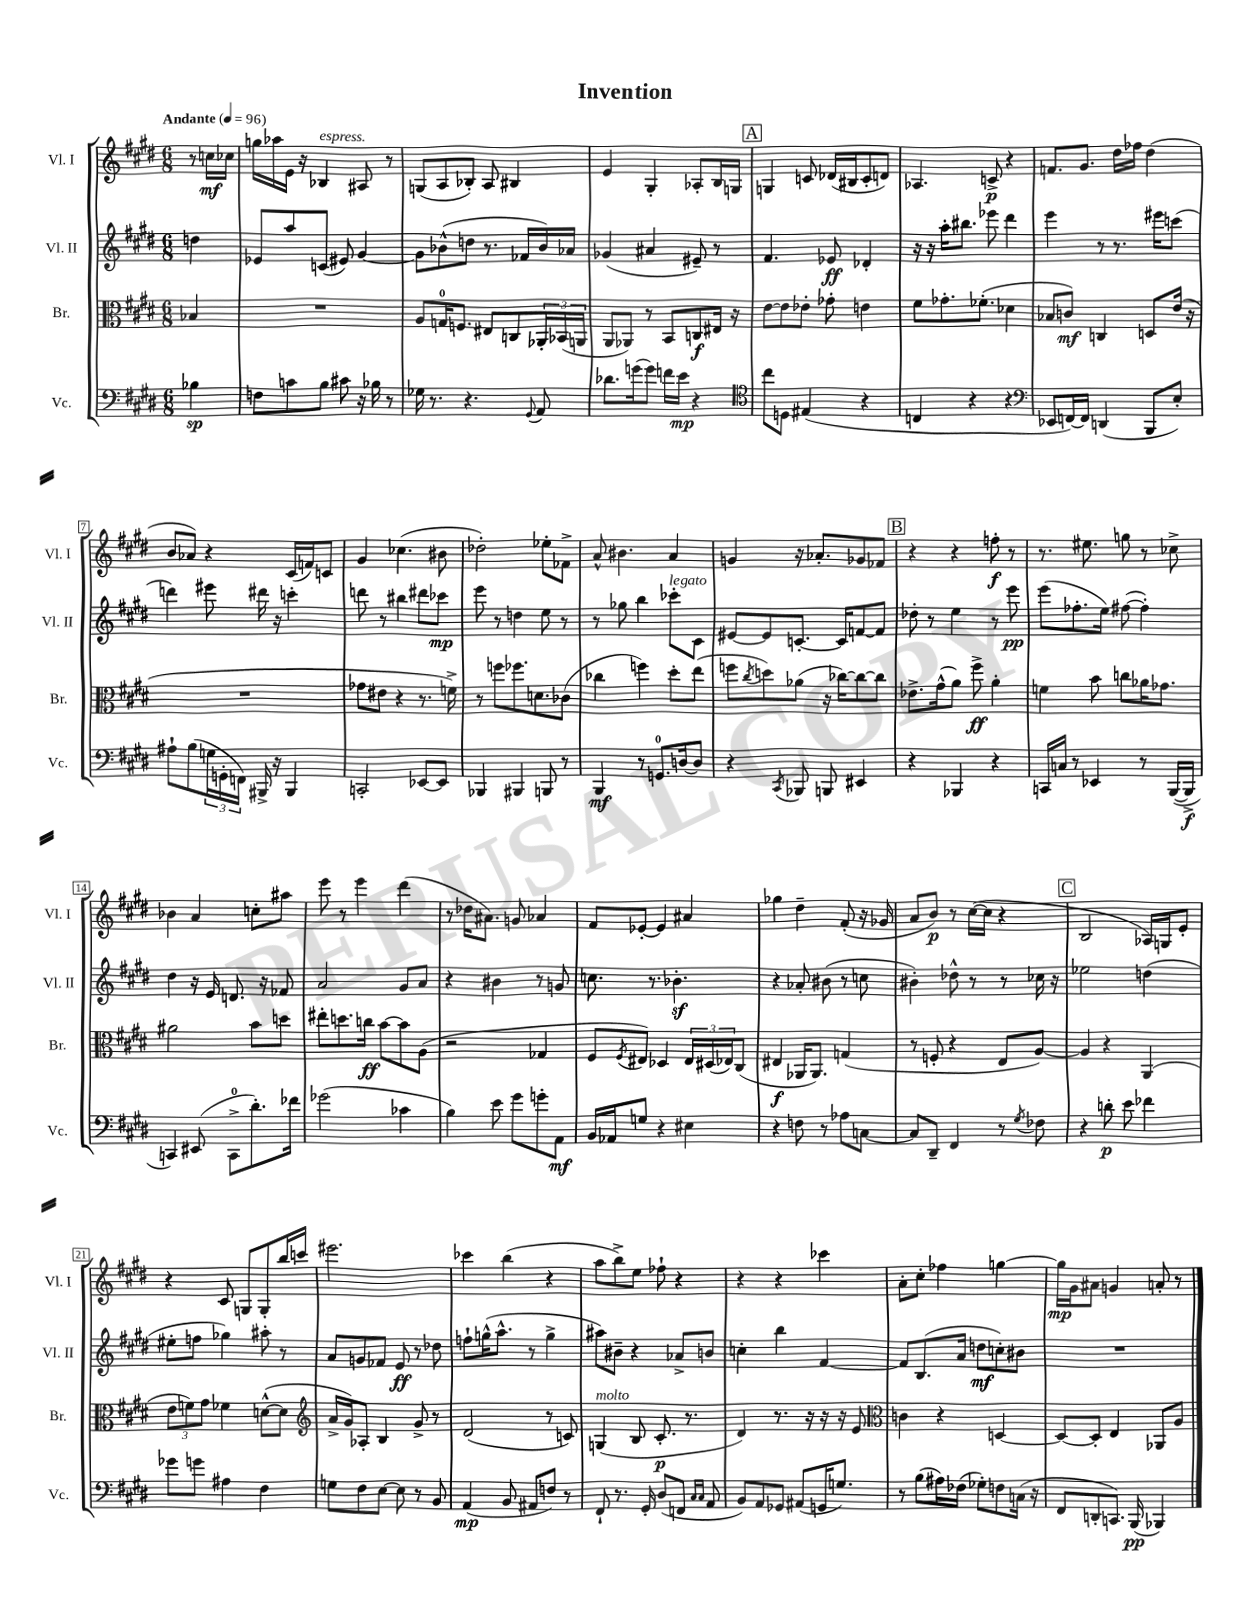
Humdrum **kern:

**kern	**kern	**kern	**kern
*staff4	*staff3	*staff2	*staff1
*clefF4	*clefC3	*clefG2	*clefG2
*k[f#c#g#d#]	*k[f#c#g#d#]	*k[f#c#g#d#]	*k[f#c#g#d#]
*M6/8	*M6/8	*M6/8	*M6/8
*MM96	*MM96	*MM96	*MM96
4B-	4B-	4dd	8r
.	.	.	16cc
.	.	.	16cc-
=	=	=	=
8F	2.r	8e-	16gg
.	.	.	16aa-
8c	.	8aa	16e
.	.	.	16r
8B	.	(8c	4B-
8c#	.	8e#)	.
16r	.	[4g#	8A#
16B-	.	.	.
8r	.	.	8r
=	=	=	=
16G-	8A	8g#]	(8G
8.r	.	.	.
.	16G	(8b-^^	8A
.	8.F	.	.
4.r	.	8dd	8B-')
.	8E#	8.r	8A
.	8C	.	4B#
.	.	16f-	.
8qqGG#	.	.	.
8AA	24AA-'	16b-)	.
.	(24BB-	.	.
.	.	16a-	.
.	24AA	.	.
=	=	=	=
8.d-	8AA	(4g-	4e
.	8AA-)	.	.
(16g	.	.	.
8g)	8r	4a#	4G#'
16f	8BB	.	.
16e	.	.	.
4r	8C	8e#~)	8A-'
.	16E#	8r	16B
.	16r	.	16G
=	=	=	=
*clefC4	*	*	*
8cc#	[8e	4.f#	4G
8D	8e]	.	.
(4E#	8e-'	.	8c
.	8g-'	8e-	(16d-
.	.	.	16B#
4r	4e	4d-'	8c'
.	.	.	8d)
=	=	=	=
4C	8f#	16r	4.A-
.	.	16r	.
.	8.g-'	16aa'	.
.	.	8.bb#	.
4r	.	.	.
.	(8.f-'	.	.
.	.	8eee-	8c^
4r	4d-	4ddd#	4r
=	=	=	=
*clefF4	*	*	*
8EE-	8B-	4eee	8.f
[16FF)	8c)	.	.
16FF]	.	.	8.g#
(4DD	4C	8r	.
.	.	8.r	16dd#
.	.	.	16ff-
8BBB	8D	.	(4dd#
.	.	16eee#	.
8E')	(16e	(8ccc	.
.	16r	.	.
=	=	=	=
8A#`	2.r	4ddd)	8b
(8B	.	.	8a-)
24G	.	8eee#	4r
24GG'	.	.	.
24FF)	.	.	.
16BBB#^	.	16ddd#	.
16r	.	16r	.
4BBB#	.	4ccc'	(16c#
.	.	.	16f)
.	.	.	8c
=	=	=	=
2CC'	8g-	8ddd	4g#
.	8e#	8r	.
.	4r	4bb#	(4.cc-
[8EE-	8.r	8ddd#	.
8EE-]	.	8ccc-	8b#
.	16f^)	.	.
=	=	=	=
4BBB-	8r	8eee	2dd-')
.	8ff	8r	.
4BBB#	8.ff-	4dd	.
.	8.d	.	.
8BBB	.	8ee	8ee-'
8r	(8c-	8r	8f-^
=	=	=	=
4BBB	4cc-	8r	8a^^
.	.	8gg-	4.b#
8r	4ff)	4bb	.
8.GG	.	.	.
.	8dd#'	8ccc-'	4a
[16D	.	.	.
8D]	(8ee	8c#	.
=	=	=	=
4r	8ff	[8e#	4g
.	8qcc#	.	.
.	8dd)	8e#]	.
8qCC#	.	.	.
8BBB-	(8a-	[8.c'	16r
.	.	.	8.a-'
8BBB	16r	.	.
.	[16cc-)	16c]	.
4EE#	8cc-_	[8f	8g-
.	8cc-]	8f]	8f-
=	=	=	=
4r	8.e-^	8dd-'	4r
.	.	8r	.
.	(16g#^^	.	.
4BBB-	8a)	4ee	4r
.	8ff#^	.	.
4r	4a'	8r	8ff'
.	.	8eee	8r
=	=	=	=
16CC	4f	(8eee	8.r
16C	.	.	.
8r	.	8.ff-'	.
.	.	.	8.ee#
4EE-	8b	.	.
.	.	16ee)	.
.	8cc	([8ff#	8gg
8r	16a-	4ff#'])	8r
.	8.g-	.	.
([16BBB	.	.	8cc-^
16BBB^]	.	.	.
=	=	=	=
4CC)	2a#	4dd#	4b-
(8EE#	.	16r	4a
.	.	16e	.
8CC^	.	8.d	.
8.d#')	8b	.	8cc'
.	.	16r	.
.	8dd	8f-	8aa#
16f-	.	.	.
=	=	=	=
(2g-	8ee#'	2a	8eee
.	8.dd	.	8r
.	.	.	4eee
.	16cc	.	.
.	[8b	.	.
4c-	8b]	8g#	(4ddd#
.	(8A	8a	.
=	=	=	=
4B)	2r	4r	8r
.	.	.	16dd-
.	.	.	8.a#)
8e	.	4b#	.
8g#	.	.	8g
8g'	4G-	8r	4a-
8AA	.	8g	.
=	=	=	=
16BB	8F#	8.cc	8f#
16AA-	.	.	.
.	8qF#	.	.
8G	8E#)	.	[8e-'
.	.	8.r	.
4r	4D-	.	4e-]
.	.	4.b-'	.
4E#	24E#	.	4a#
.	(24D#	.	.
.	24E-)	.	.
.	(8C#	.	.
=	=	=	=
4r	4E#	4r	4gg-
8F	16AA-	8a-'	4dd#~
.	8.AA-)	.	.
8r	.	(8b#	.
8A-	(4G	8r	(8f#'
[8C	.	8cc	16r
.	.	.	16g-
=	=	=	=
8C]	8r	4b#')	8a
8DD#~	8F'	.	8b)
4FF#	4r	8dd-^^	8r
.	.	8r	([16cc#
.	.	.	16cc#]
8r	8E	8r	4r
8qG#	.	.	.
8F-	[8A)	16cc-	.
.	.	16r	.
=	=	=	=
4r	4A]	2ee-	2B
8d'	4r	.	.
8e	.	.	.
4f-	(4AA	(4dd	16A-)
.	.	.	16G
.	.	.	8e'
=	=	=	=
8g-	12e	8ee#'	4r
.	12f)	.	.
8g	.	8ff	.
.	12g#	.	.
4A#	4f-	4gg-)	8c#
.	.	.	8G
4F#	([8d^^	8aa#'	8G'
.	8d]	8r	16bb
.	.	.	16ccc
=	=	=	=
*	*clefG2	*	*
8G	16a^	8a	2.eee#
.	16g#)	.	.
8F#	8A-'	8g	.
[8E	4B	8f-	.
8E]	.	8e	.
8r	8g#^	8r	.
8BB	8r	8dd-	.
=	=	=	=
(4AA	(2d#	8ff`	4ccc-
.	.	(16gg^^	.
.	.	8.aa^^	.
8BB	.	.	(4bb
8AA#	.	8r	.
8F)	8r	4gg^	4r
8r	8c)	.	.
=	=	=	=
8FF#`	(4G	8aa#)	8aa
8.r	.	8b#~	8bb^)
.	8B	4r	8ee
16GG#'	.	.	.
(8D#	8.c#'	.	8ff-`
8FF	.	8a-^	4r
.	8.r	.	.
16qqC#	.	.	.
16qqC#	.	.	.
8AA	.	8b	.
=	=	=	=
8BB)	4d#)	4cc'	4r
8AA	.	.	.
8GG-	8.r	4bb	4r
(8AA#	.	.	.
.	16r	.	.
16GG	16r	[4f#	4ccc-
8.G)	16r	.	.
.	8e	.	.
=	=	=	=
*	*clefC3	*	*
8r	4c	8f#]	8a'
(8B	.	(8.B	8cc#'
16A#)	4r	.	4ff-
(16F-	.	16a	.
8G-')	.	8dd	.
8F	[4D	8cc')	[4gg
(16C	.	8b#	.
16r	.	.	.
=	=	=	=
8FF#	8D_	2.r	16gg]
.	.	.	16g#
8DD'	8D']	.	8a#
8.CC)	4E	.	4g
(16BBB	.	.	.
4BBB-)	8AA-	.	8a'
.	8A	.	8r
==	==	==	==
*-	*-	*-	*-
